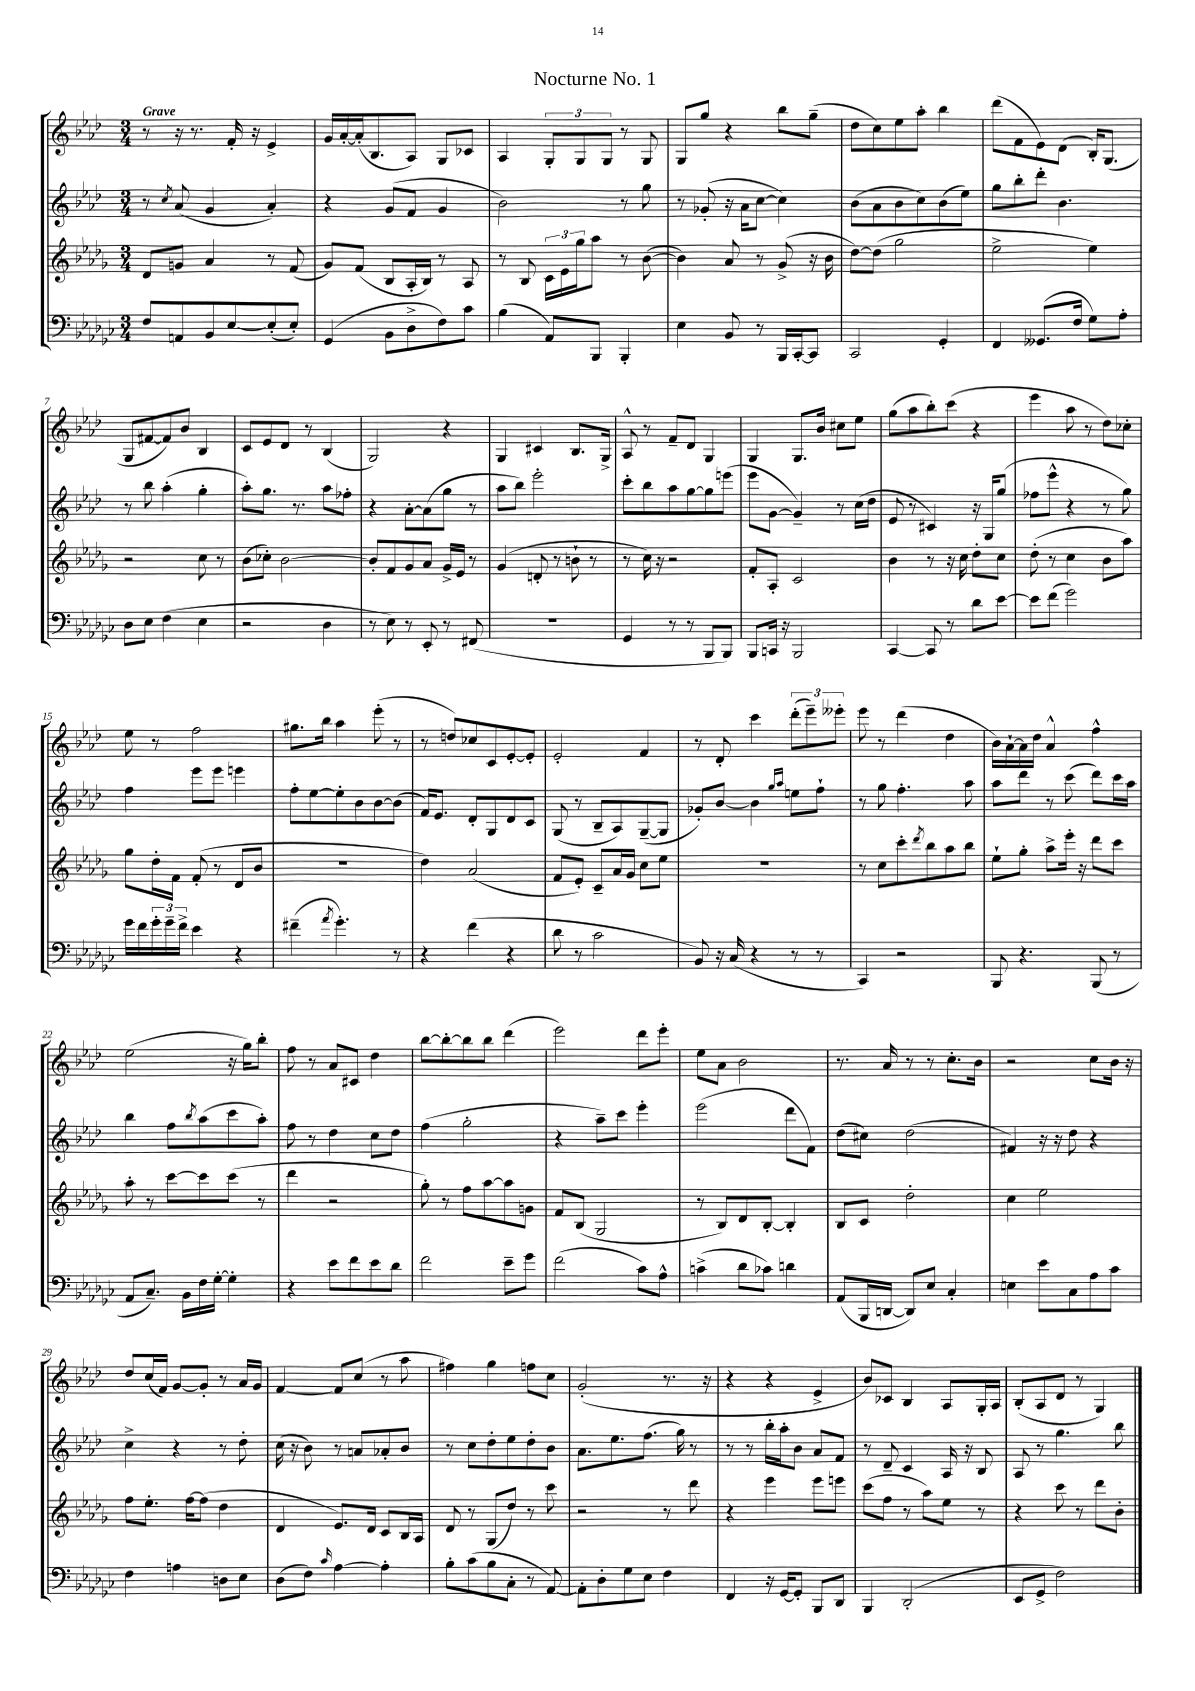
\header { title = "Nocturne No. 1" }
<<
\new StaffGroup <<
\new Staff = "s0" {
    \clef treble \key aes \major \numericTimeSignature \time 3/4 \tempo "Grave"
    r8 r16 r8. f'16-. r16 ees'4-> |
    g'16 aes'16~-. aes'16-.( bes8. aes8) g8 ces'8 |
    aes4 \tuplet 3/2 { g8-. g8 g8 } r8 g8 |
    g8 g''8 r4 bes''8 g''8--( |
    des''8 c''8) ees''8 aes''8-. bes''4 |
    des'''8( f'8 ees'8) des'8( bes16-.) g8.( |
    g8 fis'8~ fis'8) bes'8 bes4 |
    c'8 ees'8 des'8 r8 bes4( |
    g2) r4 |
    g4 cis'4 bes8. g16-> |
    aes8-^ r8 f'8-- des'8 g4 |
    g4 g8. bes'16 cis''8 ees''8 |
    g''8( aes''8 bes''8-.) c'''8( r4 |
    ees'''4 aes''8 r8 des''8) ces''8-. |
    ees''8 r8 f''2 |
    gis''8. bes''16 aes''4 ees'''8-.( r8 |
    r8 d''8) ces''8 c'8 ees'8~-. ees'8-. |
    ees'2-. f'4 |
    r8 des'8-. c'''4 \tuplet 3/2 { des'''8-.( ees'''8--) eeses'''8-. } |
    ees'''8 r8 des'''4( des''4 |
    bes'16) aes'16~-! aes'16 des''16 aes'4-^ f''4-^ |
    ees''2( r16 g''16) bes''8-. |
    f''8 r8 aes'8 cis'8 des''4 |
    bes''8~ bes''8~-. bes''8 bes''8 des'''4( |
    ees'''2) des'''8 ees'''8-. |
    ees''8 aes'8 bes'2 |
    r8. aes'16 r8 r8 c''8.-. bes'16 |
    r2 c''8 bes'16 r16 |
    des''8 c''16( f'16) g'8~ g'8-. r8 aes'16 g'16 |
    f'4~ f'8 c''8( r8 aes''8 |
    fis''4) g''4 f''8 c''8 |
    g'2-.( r8. r16 |
    r4 r4 ees'4-> |
    bes'8) ces'8 bes4 aes8 g16-. aes16 |
    bes8-.( aes8 des'8 r8 g4) \bar "|." |
}
\new Staff = "s1" {
    \clef treble \key aes \major \numericTimeSignature \time 3/4
    r8 \acciaccatura { c''8 } aes'8( g'4 aes'4-.) |
    r4 g'8( f'8 g'4 |
    bes'2) r8 g''8 |
    r8 ges'8-.( r16 aes'16 c''8~ c''4) |
    bes'8( aes'8 bes'8 c''8) bes'8( ees''8) |
    g''8 bes''8-. des'''8-. bes'4. |
    r8 bes''8 aes''4-.( g''4-. |
    aes''8-.) g''8. r8. aes''8 fes''8-. |
    r4 aes'8~-. aes'8( g''8 r8 |
    aes''8 bes''8) ees'''2-. |
    c'''8-. bes''8 aes''8 g''8~ g''8 e'''8( |
    ees'''8 g'8~ g'4--) r8 c''16( des''16 |
    ees'8 r8 cis'4) r16 g16 g''8( |
    fes''8 ees'''8-^ r4 r8 g''8) |
    f''4 ees'''8 ees'''8 e'''4 |
    f''8-. ees''8~ ees''8-. bes'8 bes'8~ bes'8( |
    f'16) ees'8. des'8-. g8 des'8 c'8 |
    g8( r8 bes8-- aes8) g8~--( g8 |
    ges'8-.) bes'8~ bes'4 \grace { g''16 aes''16 } e''8 f''8-! |
    r8 g''8 f''4.-. aes''8 |
    aes''8 des'''8 r8 c'''8( des'''8) c'''16 aes''16 |
    bes''4 f''8 \acciaccatura { bes''8 } aes''8( c'''8 aes''8-.) |
    f''8 r8 des''4 c''8 des''8 |
    f''4( g''2-. |
    r4 aes''8--) c'''8 ees'''4-. |
    ees'''2( des'''8 f'8) |
    des''8( cis''8) des''2( |
    fis'4) r16 r16 des''8 r4 |
    c''4-> r4 r8 des''8-. |
    c''16( r16 bes'8) r8 a'8 aes'8-. bes'8 |
    r8 c''8 des''8-. ees''8 des''8-. bes'8 |
    aes'8. ees''8. f''8.( g''16) r8 |
    r8 r8 bes''16-. aes''16-. bes'8 aes'8 f'8 |
    r8 des'8-- c'4 aes16 r16 bes8 |
    aes8 r8 g''4. bes''8 \bar "|." |
}
\new Staff = "s2" {
    \clef treble \key des \major \numericTimeSignature \time 3/4
    des'8 g'8 aes'4 r8 f'8( |
    ges'8) f'8( bes8 aes16-. bes16) r8 aes8 |
    r8 bes8 \tuplet 3/2 { c'16 ees'16 ges''16 } aes''8 r8 bes'8~( |
    bes'4) aes'8 r8 ges'8->( r16 bes'16 |
    des''8~) des''8( ges''2 |
    ees''2-> ees''4) |
    r2 c''8 r8 |
    bes'8( ces''8-.) bes'2~ |
    bes'8-. f'8 ges'8 aes'8 ges'16-> ees'16 r8 |
    ges'4( d'8-. r8 b'8-! r8 |
    r8 c''16) r16 r2 |
    f'8-. aes8-. c'2 |
    bes'4 r8 r16 c''16 des''8-. c''8 |
    des''8-.( r8 c''4 bes'8 aes''8) |
    ges''8 des''16-. f'16 f'8-.( r8 des'8 bes'8 |
    R2. |
    des''4) aes'2( |
    f'8 ees'8-.) c'8-- aes'16 ges'16 c''8 ees''8 |
    R2. |
    r8 c''8 c'''8-. \acciaccatura { des'''8 } bes''8 aes''8 bes''8 |
    ees''8-! ges''8-. aes''8-> ees'''16-. r16 des'''8 c'''8 |
    aes''8-. r8 c'''8~ c'''8 c'''8( r8 |
    des'''4 r2 |
    ges''8-.) r8 f''8 aes''8~ aes''8 g'8 |
    f'8 bes8( ges2 |
    r8 bes8) des'8 bes8~-. bes4-. |
    bes8 c'8 des''2-. |
    c''4 ees''2 |
    f''8 ees''8.-. f''16~ f''8( des''4 |
    des'4 ees'8.) des'16 c'8 bes16 aes16 |
    des'8 r8 ges8( des''8) r8 c'''8 |
    r2 r8 des'''8 |
    r4 ees'''4 ees'''8 e'''8 |
    c'''8( f''8 r8 aes''8) ees''8 r8 |
    r4 c'''8 r8 des'''8 bes'8-. \bar "|." |
}
\new Staff = "s3" {
    \clef bass \key ges \major \numericTimeSignature \time 3/4
    f8 a,8 bes,8 ees8~ ees8-.( ees8-.) |
    ges,4( bes,8 des8-> f8) ces'8 |
    bes4( aes,8) bes,,8 bes,,4-. |
    ees4 bes,8 r8 bes,,16 ces,16~-. ces,8 |
    ces,2 ges,4-. |
    f,4 geses,8.( f16 ges8) aes8-. |
    des8 ees8 f4( ees4 |
    r2 des4 |
    r8 ees8) r8 ees,8-. r8 fis,8( |
    R2. |
    ges,4 r8 r8 bes,,8 bes,,8) |
    bes,,8 c,16 r16 bes,,2 |
    ces,4~ ces,8 r8 des'8 ees'8~ |
    ees'8 f'8( ges'2) |
    ges'16 f'16 \tuplet 3/2 { ges'16-. ges'16-- f'16-> } ees'4 r4 |
    fis'4--( \acciaccatura { aes'8 } ges'4.-.) r8 |
    r4 f'4( r4 |
    des'8 r8 ces'2 |
    bes,8) r16 ces16( r4 r8 r8 |
    ces,4) r2 |
    bes,,8 r4. bes,,8( r8 |
    aes,8 ces8.--) bes,16 f16 ges16~-. ges4-. |
    r4 ees'8 f'8 ees'8 des'8 |
    f'2 ees'8-- ges'8 |
    f'2( ces'8) aes8-^ |
    c'4->( des'8 ces'8) d'4 |
    aes,8( bes,,16 d,16~ d,8) ees8 ces4-. |
    e4 ees'8 ces8 aes8 ces'8 |
    f4 a4 d8 ees8 |
    des8( f8) \grace { ces'16 } aes4~ aes4-. |
    bes8-. ces'8( bes8 ces8-. r8 aes,8~) |
    aes,8-. des8-. ges8 ees8 f4 |
    f,4 r16 ges,16~ ges,8-. bes,,8 des,8 |
    bes,,4 des,2-.( |
    ees,8 ges,8-> f2) \bar "|." |
}
>>
>>
